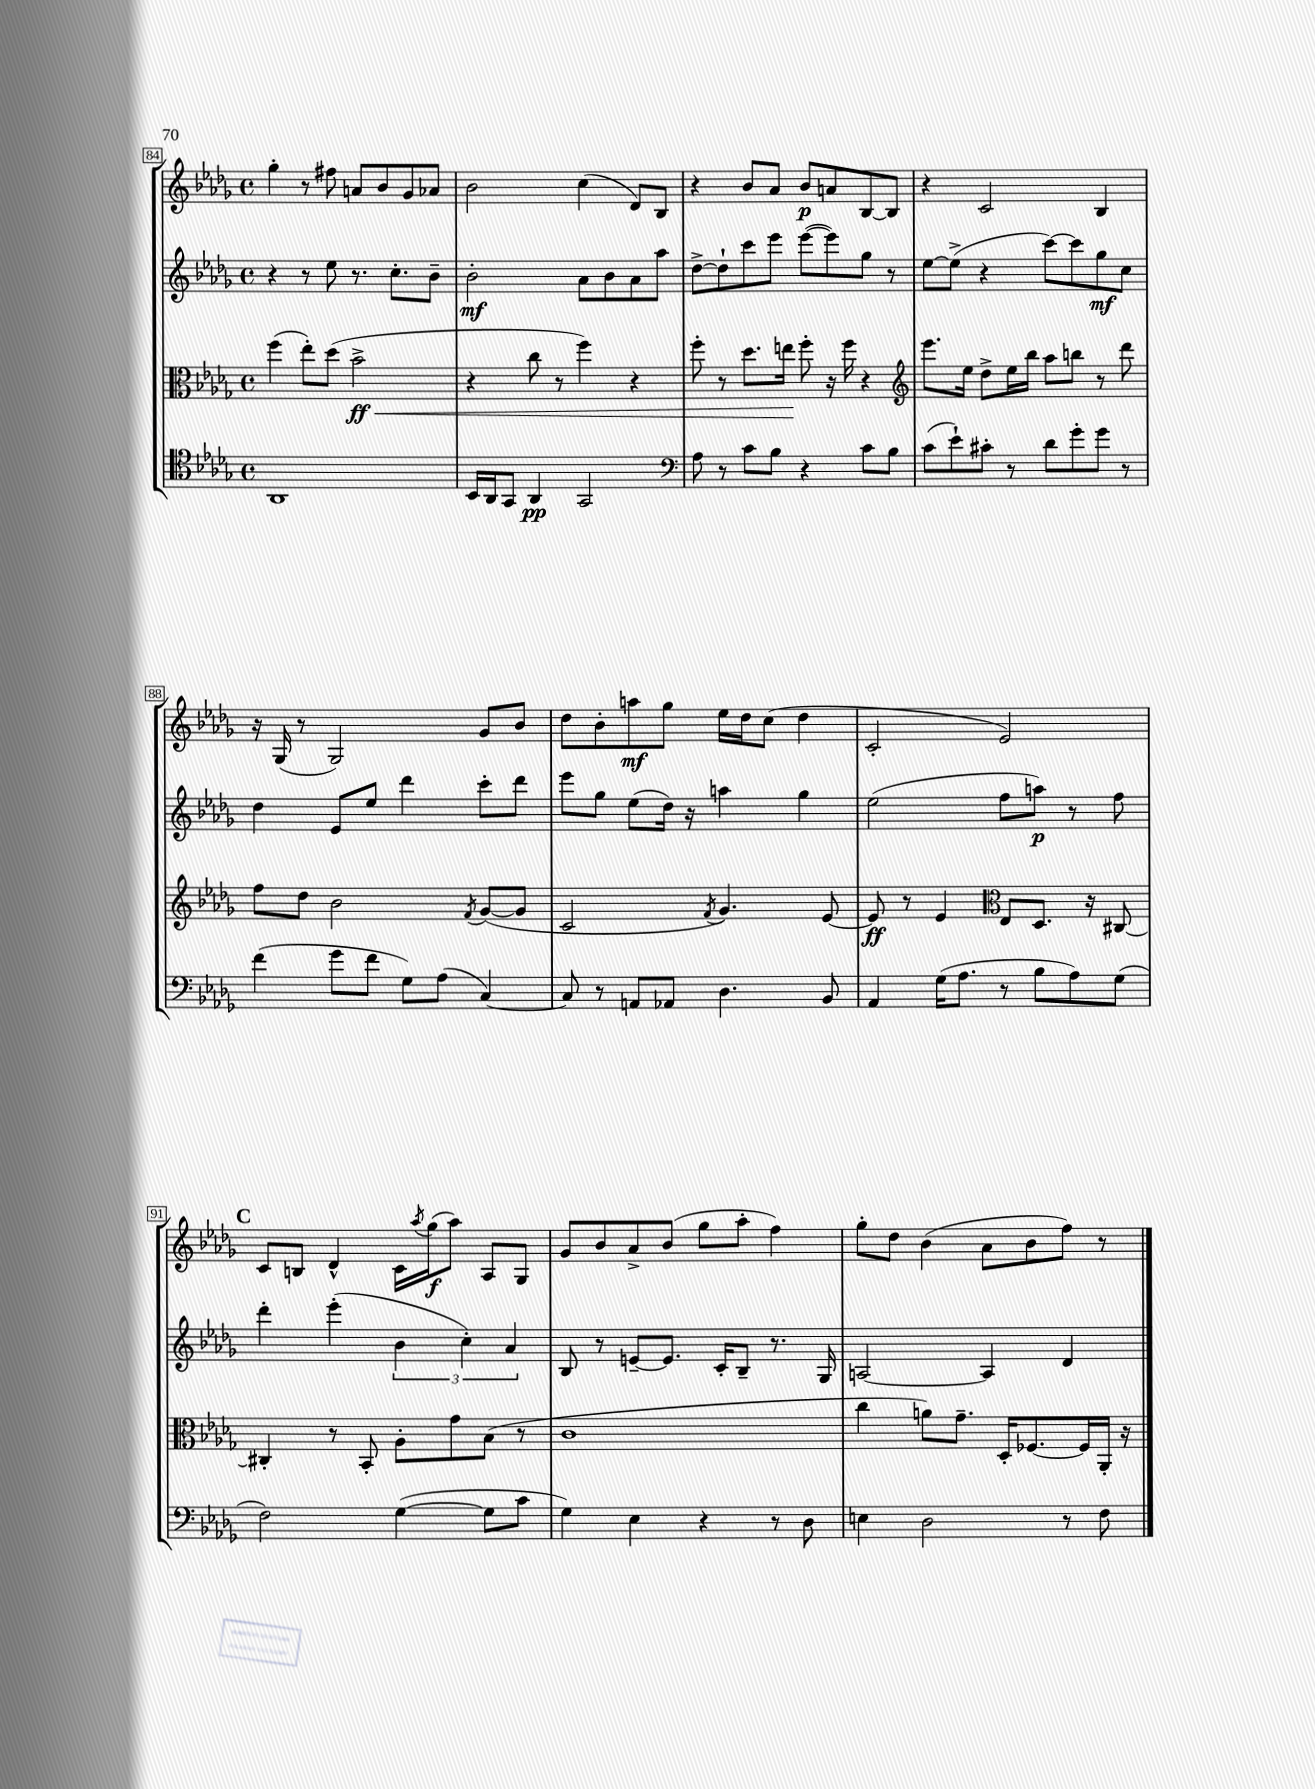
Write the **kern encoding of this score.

**kern	**dynam	**kern	**dynam	**kern	**dynam	**kern	**dynam
*part4	*part4	*part3	*part3	*part2	*part2	*part1	*part1
*staff4	*staff4	*staff3	*staff3	*staff2	*staff2	*staff1	*staff1
*clefC4	*	*clefC3	*	*clefG2	*	*clefG2	*
*k[b-e-a-d-g-]	*	*k[b-e-a-d-g-]	*	*k[b-e-a-d-g-]	*	*k[b-e-a-d-g-]	*
*M4/4	*	*M4/4	*	*M4/4	*	*M4/4	*
*met(c)	*	*met(c)	*	*met(c)	*	*met(c)	*
=84	=84	=84	=84	=84	=84	=84	=84
1AA-	.	(4ff\	.	4r	.	4gg-'\	.
.	.	8ee-'\L)	.	8r	.	8r	.
.	.	(8dd-\J	.	8ee-\	.	8ff#X\	.
!	!	!	!LO:HP:b	!	!	!	!
.	.	2b-^\	< ff	8.r	.	8an/L	.
.	.	.	.	.	.	8b-/	.
.	.	.	.	8.cc'\L	.	.	.
.	.	.	.	.	.	8g-/	.
.	.	.	.	8b-~\J	.	8a-X/J	.
=85	=85	=85	=85	=85	=85	=85	=85
16BB-/LL	.	4r	.	2b-'\	mf	2b-\	.
16AA-/J	.	.	.	.	.	.	.
8GG-/J	.	.	.	.	.	.	.
4AA-/	pp	8cc\	.	.	.	.	.
.	.	8r	.	.	.	.	.
2GG-/	.	4ff\)	.	8a-\L	.	(4cc\	.
.	.	.	.	8b-\	.	.	.
.	.	4r	.	8a-\	.	8d-/L)	.
.	.	.	.	8aa-\J	.	8B-/J	.
=86	=86	=86	=86	=86	=86	=86	=86
*clefF4	*	*	*	*	*	*	*
8A-\	.	8ff'\	.	[8dd-^\L	.	4r	.
8r	.	8r	.	8dd-`\]	.	.	.
8c\L	.	8.dd-\L	.	8ccc\	.	8b-/L	.
8B-\J	.	.	.	8eee-\J	.	8a-/J	.
.	.	16een\Jk	.	.	.	.	.
4r	.	8ff'\	[	([8eee-\L	.	8b-/L	p
.	.	16r	.	8eee-\])	.	8an/	.
.	.	16ff\	.	.	.	.	.
8c\L	.	4r	.	8gg-\J	.	[8B-/	.
8B-\J	.	.	.	8r	.	8B-/J]	.
=87	=87	=87	=87	=87	=87	=87	=87
*	*	*clefG2	*	*	*	*	*
(8c\L	.	8.eee-\L	.	[8ee-\L	.	4r	.
8e-`\)	.	.	.	(8ee-^\J]	.	.	.
.	.	16ee-\Jk	.	.	.	.	.
8c#X'\J	.	8dd-^\L	.	4r	.	2c/	.
8r	.	16ee-\L	.	.	.	.	.
.	.	16bb-\JJ	.	.	.	.	.
8d-\L	.	8aa-\L	.	[8ccc\L)	.	.	.
8g-'\	.	8bbn\J	.	8ccc\]	.	.	.
8g-\J	.	8r	.	8gg-\	mf	4B-/	.
8r	.	8ddd-\	.	8cc\J	.	.	.
!!LO:LB:g=z
=88	=88	=88	=88	=88	=88	=88	=88
(4f\	.	8ff\L	.	4dd-\	.	16r	.
.	.	.	.	.	.	(16G-/	.
.	.	8dd-\J	.	.	.	8r	.
8g-\L	.	2b-\	.	8e-/L	.	2G-/)	.
8f\J	.	.	.	8ee-/J	.	.	.
8G-\L)	.	.	.	4ddd-\	.	.	.
(8A-\J	.	.	.	.	.	.	.
.	.	8qf/	.	.	.	.	.
[4C/)	.	([8g-/L	.	8ccc'\L	.	8g-/L	.
.	.	8g-/J]	.	8ddd-\J	.	8b-/J	.
=89	=89	=89	=89	=89	=89	=89	=89
8C/]	.	2c/	.	8eee-\L	.	8dd-\L	.
8r	.	.	.	8gg-\J	.	8b-'\	.
8AAn/L	.	.	.	(8ee-\L	.	8aan\	mf
8AA-X/J	.	.	.	16dd-\Jk)	.	8gg-\J	.
.	.	.	.	16r	.	.	.
.	.	8qf/	.	.	.	.	.
4.D-\	.	4.g-/)	.	4aan\	.	16ee-\LL	.
.	.	.	.	.	.	16dd-\J	.
.	.	.	.	.	.	(8cc\J	.
.	.	.	.	4gg-\	.	4dd-\	.
8BB-/	.	[8e-/	.	.	.	.	.
=90	=90	=90	=90	=90	=90	=90	=90
4AA-/	.	8e-/]	ff	(2ee-\	.	2c'/	.
.	.	8r	.	.	.	.	.
(16G-\KL	.	4e-/	.	.	.	.	.
8.A-\J	.	.	.	.	.	.	.
*	*	*clefC3	*	*	*	*	*
8r	.	8E-/L	.	8ff\L	.	2e-/)	.
8B-\L	.	8.D-/J	.	8aan\J)	p	.	.
8A-\)	.	.	.	8r	.	.	.
.	.	16r	.	.	.	.	.
(8G-\J	.	[8C#X/	.	8ff\	.	.	.
!!LO:LB:g=z
!!LO:REH:place=s1:t=C
=91	=91	=91	=91	=91	=91	=91	=91
2F\)	.	4C#X'/]	.	4ddd-'\	.	8c/L	.
.	.	.	.	.	.	8Bn/J	.
.	.	8r	.	(4eee-'\	.	4d-^^/	.
.	.	8BB-'/	.	.	.	.	.
([4G-\	.	8A-'\L	.	6b-\	.	16c\LL	.
.	.	.	.	.	.	8qaa-/	.
.	.	.	.	.	.	(16gg-\J	f
.	.	8g-\	.	.	.	8aa-\J)	.
.	.	.	.	6cc'\)	.	.	.
8G-\L]	.	(8B-\J	.	.	.	8A-/L	.
.	.	.	.	6a-/	.	.	.
8c\J	.	8r	.	.	.	8G-/J	.
=92	=92	=92	=92	=92	=92	=92	=92
4G-\)	.	1c	.	8B-/	.	8g-/L	.
.	.	.	.	8r	.	8b-/	.
4E-\	.	.	.	[8en~/L	.	8a-^/	.
.	.	.	.	8.e/J]	.	(8b-/J	.
4r	.	.	.	.	.	8gg-\L	.
.	.	.	.	16c'/KL	.	.	.
.	.	.	.	8B-~/J	.	8aa-'\J	.
8r	.	.	.	8.r	.	4ff\)	.
8D-\	.	.	.	.	.	.	.
.	.	.	.	16G-/	.	.	.
=93	=93	=93	=93	=93	=93	=93	=93
4En\	.	4cc\	.	[2An/	.	8gg-'\L	.
.	.	.	.	.	.	8dd-\J	.
2D-\	.	8an\L)	.	.	.	(4b-\	.
.	.	8.g-~\J	.	.	.	.	.
.	.	.	.	4A/]	.	8a-\L	.
.	.	16D-'/KL	.	.	.	.	.
.	.	[8.F-X/	.	.	.	8b-\	.
8r	.	.	.	4d-/	.	8ff\J)	.
.	.	16F-/L]	.	.	.	.	.
8F\	.	16AA-'/JJ	.	.	.	8r	.
.	.	16r	.	.	.	.	.
==	==	==	==	==	==	==	==
*-	*-	*-	*-	*-	*-	*-	*-
